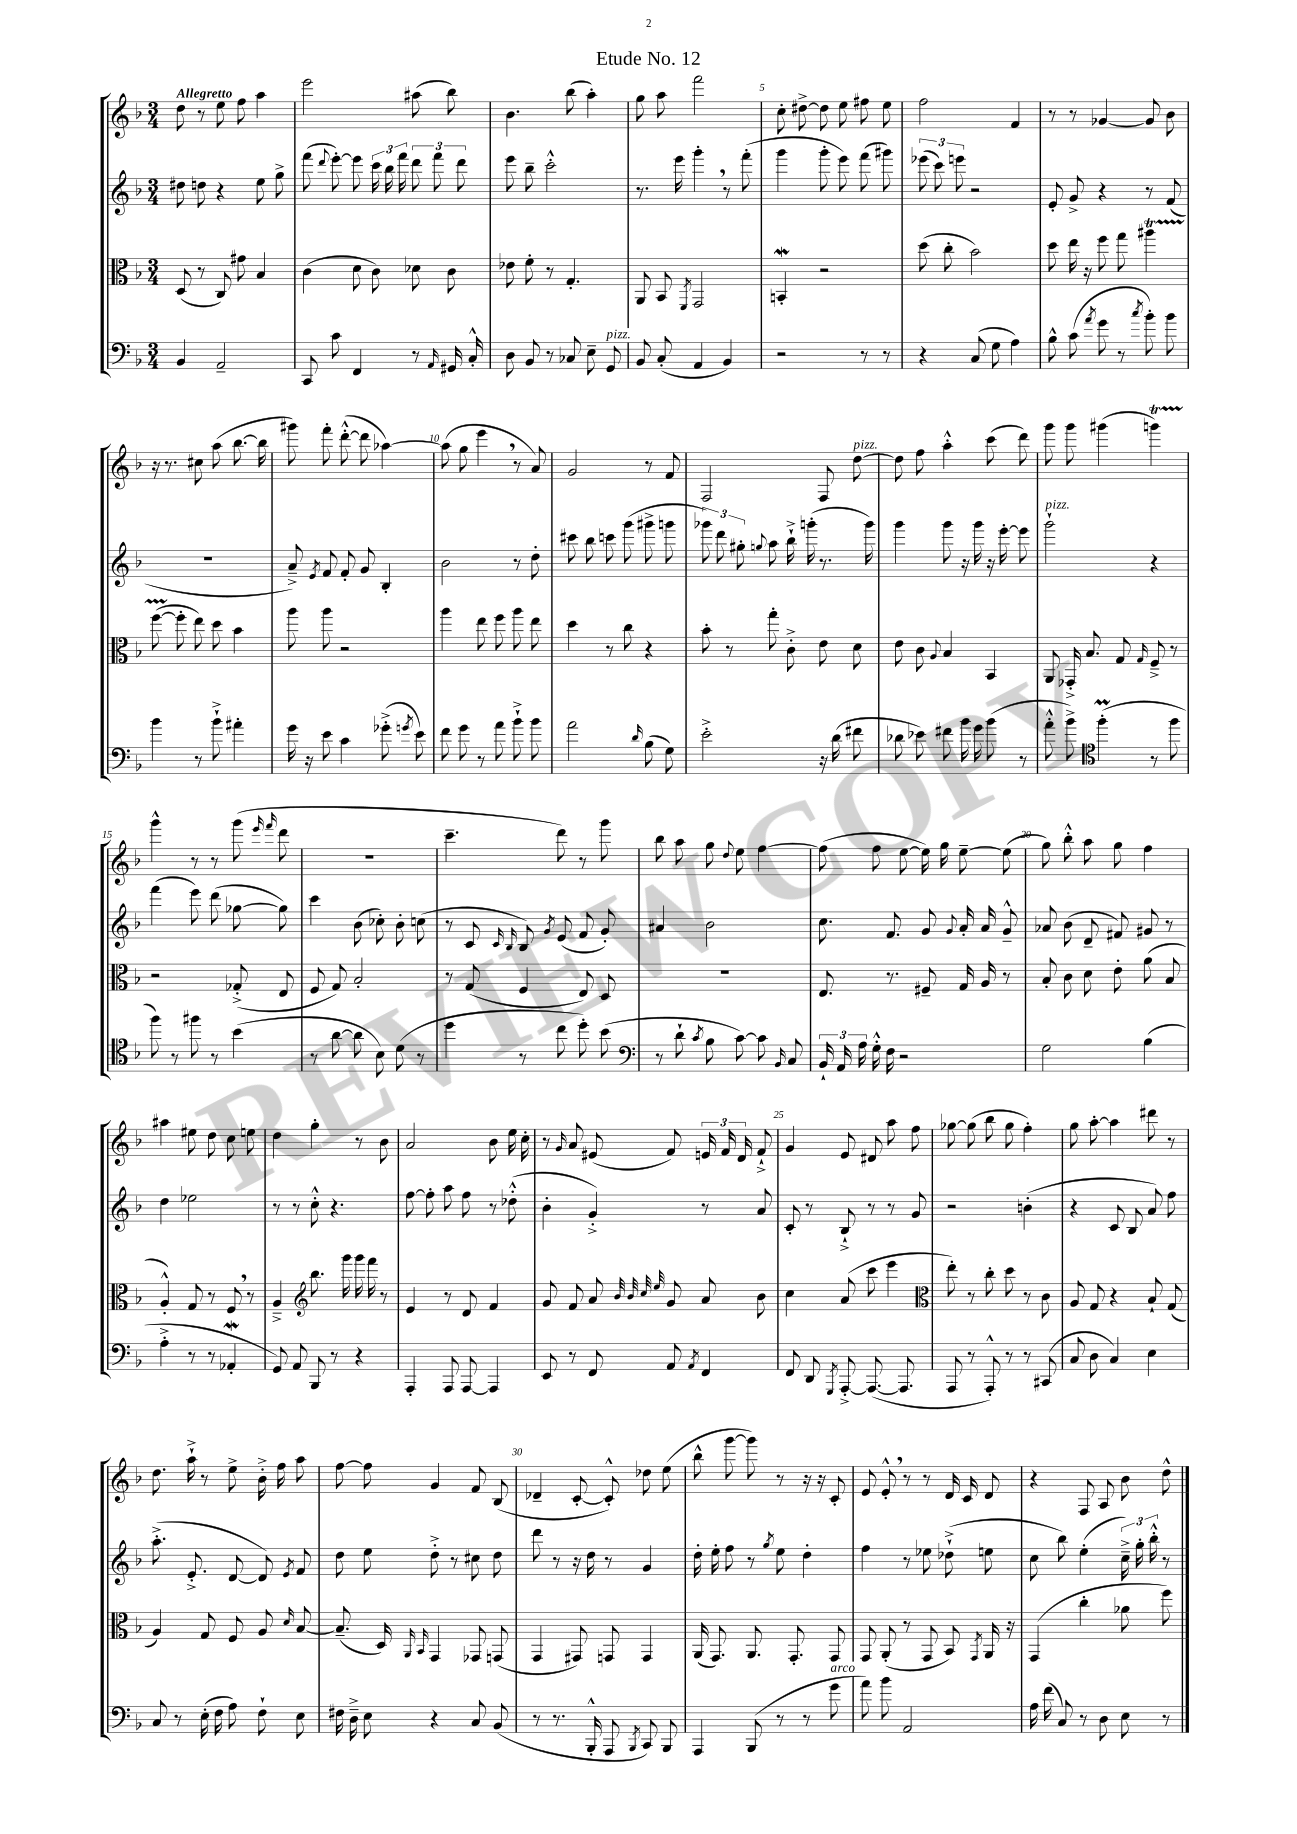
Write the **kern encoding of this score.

**kern	**kern	**kern	**kern
*staff4	*staff3	*staff2	*staff1
*clefF4	*clefC3	*clefG2	*clefG2
*k[b-]	*k[b-]	*k[b-]	*k[b-]
*M3/4	*M3/4	*M3/4	*M3/4
4BB-/	(8D/	8dd#\	8dd\
.	8r	8dd\	8r
2AA~/	8C/)	4r	8ee\
.	8g#\	.	8ff\
.	4B-/	8ee\	4aa\
.	.	8gg^\	.
=	=	=	=
8CC/	(4c\	(8fff\	2eee\
.	.	8qqddd/	.
8c\	.	[8eee'\)	.
4FF/	8d\	8eee\]	.
.	8c\)	24ccc\	.
.	.	24bb-\	.
.	.	24fff\	.
8r	8d-\	12ddd\	(8aa#\
.	.	12fff\	.
16qqAA/	.	.	.
16GG#/	8c\	.	8bb-\)
.	.	12ddd\	.
16C'^^/	.	.	.
=	=	=	=
8D\	8e-\	8eee\	4.b-\
8BB-/	8f'\	8bb-~\	.
8r	8r	2ccc'^^\	.
8C-/	4.G'/	.	(8bb-\
8E~\	.	.	4aa'\)
8GG/	.	.	.
=	=	=	=
8BB-/	8AA/	8.r	8gg\
(8C'/	8BB-/	.	8aa\
.	.	16eee\	.
.	8qFF/	.	.
4AA/	2GG/	4ggg'\	2fff\
4BB-/)	.	8r	.
.	.	(8fff'\	.
=	=	=	=
2r	4BB'/	4ggg\	8cc'\
.	.	.	[8dd#^\
.	2r	8ggg'\	8dd#\]
.	.	8eee\)	8ee\
8r	.	(8fff\	8ff#\
8r	.	8ggg#\)	8ee\
=	=	=	=
4r	(8dd\	(12eee-\	2ff\
.	.	12ccc\)	.
.	8cc'\	.	.
.	.	12eee\	.
(8C/	2b-\)	2r	.
8G\	.	.	.
4A\)	.	.	4f/
=	=	=	=
8B-^^\	8dd\	8e'/	8r
(8c\	16ee\	8g^/	8r
.	16r	.	.
8qa/	.	.	.
8g\	8ff\	4r	[4g-/
8r	8gg\	.	.
8qcc/	.	.	.
8b-'\)	4aa#\	8r	8g-/]
8b-\	.	(8f/	8b-\
=	=	=	=
4b-\	([8ff\	2.r	16r
.	.	.	8.r
.	8ff'\]	.	.
8r	8ee\)	.	8cc#\
8b-`^\	8dd\	.	(8aa\
4a#'\	4b-\	.	[8.bb-\
.	.	.	16bb-\]
=	=	=	=
16g\	8aa\	8a~^/)	8ggg#\)
16r	.	.	.
.	.	8qe/	.
8e\	8aa\	8f/	8fff'\
4c\	2r	8f'/	([8ddd'^^\
.	.	8g/	8ddd\]
(8g-'^\	.	4B-'/	[4aa-\)
8qg/	.	.	.
8e\)	.	.	.
=	=	=	=
8f\	4aa\	2b-\	(8aa-\]
8g\	.	.	8gg\
8r	8ee\	.	4eee\
8a\	8ff\	.	.
8b-`^\	8aa\	8r	8r
8b-\	8ee\	8dd'\	8a/)
=	=	=	=
2a\	4dd\	8ccc#\	2g/
.	.	8bb-\	.
.	8r	8ccc\	.
.	8cc\	(8ggg\	.
16qqd/	.	.	.
(8B-\	4r	8ggg#^\	8r
8G\)	.	8ggg\	8f/
=	=	=	=
2e'^\	8b-'\	12ggg-\)	2F/
.	.	12ddd\	.
.	8r	.	.
.	.	12gg#'\	.
.	.	8qqgg/	.
.	8gg'\	8aa\	.
.	8c'^\	16bb-`^\	.
.	.	(16ggg'\	.
16r	8e\	8.r	8F/
(16d\	.	.	.
8f#\	8d\	.	[8dd\
.	.	16ggg\)	.
=	=	=	=
8d-\	8e\	4ggg\	8dd\]
8e-\)	8c\	.	8ff\
.	8qqA/	.	.
8f#\	4B-/	8ggg\	4aa'^^\
16b-\	.	16r	.
16g\	.	16ggg\	.
(8b-\	4BB-/	16r	(8ccc\
.	.	[16eee'\	.
8r	.	8eee\]	8ddd\)
=	=	=	=
8a'^^\	8AA/	2ggg`\	8ggg\
8b-^\)	16GG-'^/	.	8ggg\
.	8.B-/	.	.
*clefC4	*	*	*
(4ff'\	.	.	(4ggg#\
.	8G/	.	.
.	16qqG/	.	.
8r	8F~^/	4r	4ggg\)
8ff\	8r	.	.
=	=	=	=
8ff\)	2r	(4fff\	4ggg^^\
8r	.	.	.
8ff#\	.	8eee\)	8r
8r	.	(8ddd\	8r
(4b-\	(8G-'^/	[8gg-\	(8ggg\
.	.	.	16qqeee/
.	.	.	16qqfff/
.	8E/	8gg-\])	8ddd\
=	=	=	=
8r	8F/	4ccc\	2.r
[8a\	8G/)	.	.
8a\]	2B-'/	(8b-\	.
8B-\)	.	8cc-'\)	.
(8d\	.	8b-'\	.
8r	.	(8cc\	.
=	=	=	=
4dd\	8r	8r	4.ccc~\
.	(8G/	8c/	.
.	.	16qqc/	.
.	.	16qqB-/	.
8r	4F/	8B-/)	.
.	.	8qg/	.
8cc\	.	(8e/	8ddd\)
8dd'\)	8E/)	8f/	8r
(8b-\	8D/	8g'/)	8ggg\
=	=	=	=
*clefF4	*	*	*
8r	2.r	4a#/	8bb-\
8d`\	.	.	8aa\
8qc/	.	.	.
8B-\	.	2b-\	8gg\
.	.	.	8qqdd/
[8c\)	.	.	8ee\
8c\]	.	.	[4ff\
16qqBB-/	.	.	.
8C/	.	.	.
=	=	=	=
24BB-`/	8.E/	8.cc\	(8ff\]
24AA/	.	.	.
24A\	.	.	.
16G'^^\	.	.	8ff\
16F\	8.r	8.f/	.
2r	.	.	[8ee\
.	8F#~/	8g/	16ee\])
.	.	.	16gg\
.	.	8qqg/	.
.	16G/	16a'/	[8ee~\
.	16A/	16a/	.
.	8r	8g~^^/	(8ee\]
=	=	=	=
2G\	8B-'/	8a-/	8gg\)
.	8c\	(8b-\	8bb-'^^\
.	8d\	8d~/	8aa\
.	8e'\	8f#/)	8gg\
(4B-\	(8a\	8g#/	4ff\
.	8B-/	8r	.
=	=	=	=
4A'^\	4A'^^/)	4dd\	4aa#\
8r	8G/	2ee-\	8ee#\
8r	8r	.	8dd\
4AA-'/	8F/	.	8cc\
.	8r	.	8ee\
=	=	=	=
8GG/)	4A~^/	8r	4dd\
8AA/	.	8r	.
*	*clefG2	*	*
8BBB-/	8.bb-\	8cc'^^\	4gg'\
8r	.	4.r	.
.	16ggg\	.	.
4r	16ggg\	.	8r
.	16fff\	.	.
.	8r	.	8b-\
=	=	=	=
4AAA'/	4e/	[8ff\	2a/
.	.	8ff'\]	.
8AAA/	8r	8aa\	.
[8AAA/	8d/	8ff\	.
4AAA/]	4f/	8r	8b-\
.	.	(8dd-'^^\	16ee\
.	.	.	16cc'\
=	=	=	=
8EE/	8g/	4b-'\	8r
.	.	.	16qqg/
8r	8f/	.	8a/
8FF/	8a/	4g'^/)	(8e#/
.	32qqb-/	.	.
.	32qqb-/	.	.
.	32qqcc/	.	.
.	32qqee/	.	.
8AA/	8g/	.	8f/)
8qAA/	.	.	.
4FF/	8a/	8r	24e/
.	.	.	24f/
.	.	.	24d/
.	8b-\	8a/	8f`^/
=	=	=	=
8FF/	4cc\	8c'/	4g/
8DD/	.	8r	.
8qGGG/	.	.	.
[8AAA'^/	(8a/	8B-`^/	8e/
(8.AAA/_	8ccc\	8r	8d#/
.	4eee\	8r	8aa\
8.AAA/]	.	.	.
.	.	8g/	8ff\
=	=	=	=
*	*clefC3	*	*
8AAA/	8ee'\)	2r	[8gg-\
8r	8r	.	(8gg-\]
8AAA'^^/)	8cc'\	.	8bb-\
8r	8dd\	.	8gg-\
8r	8r	(4b'\	4ff'\)
(8CC#/	8c\	.	.
=	=	=	=
8C/	8A/	4r	8gg\
8D\	8G/	.	[8aa'\
4C/)	4r	8c/	4aa\]
.	.	8B-/	.
4E\	8B-`/	8a/)	8ddd#\
.	(8G/	8ff\	8r
=	=	=	=
8C/	4A/)	(8.aa'^\	8.dd\
8r	.	.	.
.	.	8.e'^/	16aa`^\
(16E'\	8G/	.	8r
16F\	.	.	.
8A\)	8F/	[8d/	8ee^\
8F`\	8A/	8d/])	16b-'^\
.	.	.	16ff\
.	16qqd/	8qe/	.
8E\	[8B-/	8f/	8aa\
=	=	=	=
16F#\	(8.B-~/]	8dd\	[8ff\
16D~^\	.	.	.
8E\	.	8ee\	8ff\]
.	16D/)	.	.
.	16qqAA/	.	.
.	16qqBB-/	.	.
4r	4GG/	8dd'^\	4g/
.	.	8r	.
8C/	8GG-/	8cc#\	8f/
(8BB-/	(8GG/	8dd\	(8B-/
=	=	=	=
8r	4GG/	8ddd\	4d-~/
8.r	.	8r	.
.	8GG#/)	16r	[8c'/
16BBB-'^^/	.	16dd\	.
8AAA/	8GG/	8r	8c'^^/])
8qBBB-/	.	.	.
8CC/)	4GG/	4g/	8dd-\
8BBB-/	.	.	(8ee\
=	=	=	=
4AAA/	(16AA/	16dd'\	8bb-^^\
.	8.GG/)	16ee'\	.
.	.	8ff\	[8ggg\
(8BBB-/	8.AA/	8r	8ggg\])
.	.	8qgg/	.
8r	.	8ee\	8r
.	8.GG'/	.	.
8r	.	4dd'\	16r
.	.	.	16r
8g\	8GG/	.	8c'/
=	=	=	=
8a\)	8GG/	4ff\	8e/
8b-\	(8AA'/	.	8e'^^/
2AA/	8r	8r	8r
.	8GG/	8ee-\	8r
.	8BB-/)	(8dd-`^\	16d/
.	.	.	16c/
.	8qGG/	.	.
.	16AA/	8ee\	8d/
.	16r	.	.
=	=	=	=
16A\	(4GG/	8cc\	4r
(16f\	.	.	.
8C/)	.	8bb-\)	.
8r	4cc'\	(4ee'\	8F/
8D\	.	.	8A/
8E\	8a-\	24cc~^\)	8b-\
.	.	24gg'\	.
.	.	24bb-'^^\	.
8r	8ff\)	8r	8dd^^\
==	==	==	==
*-	*-	*-	*-
